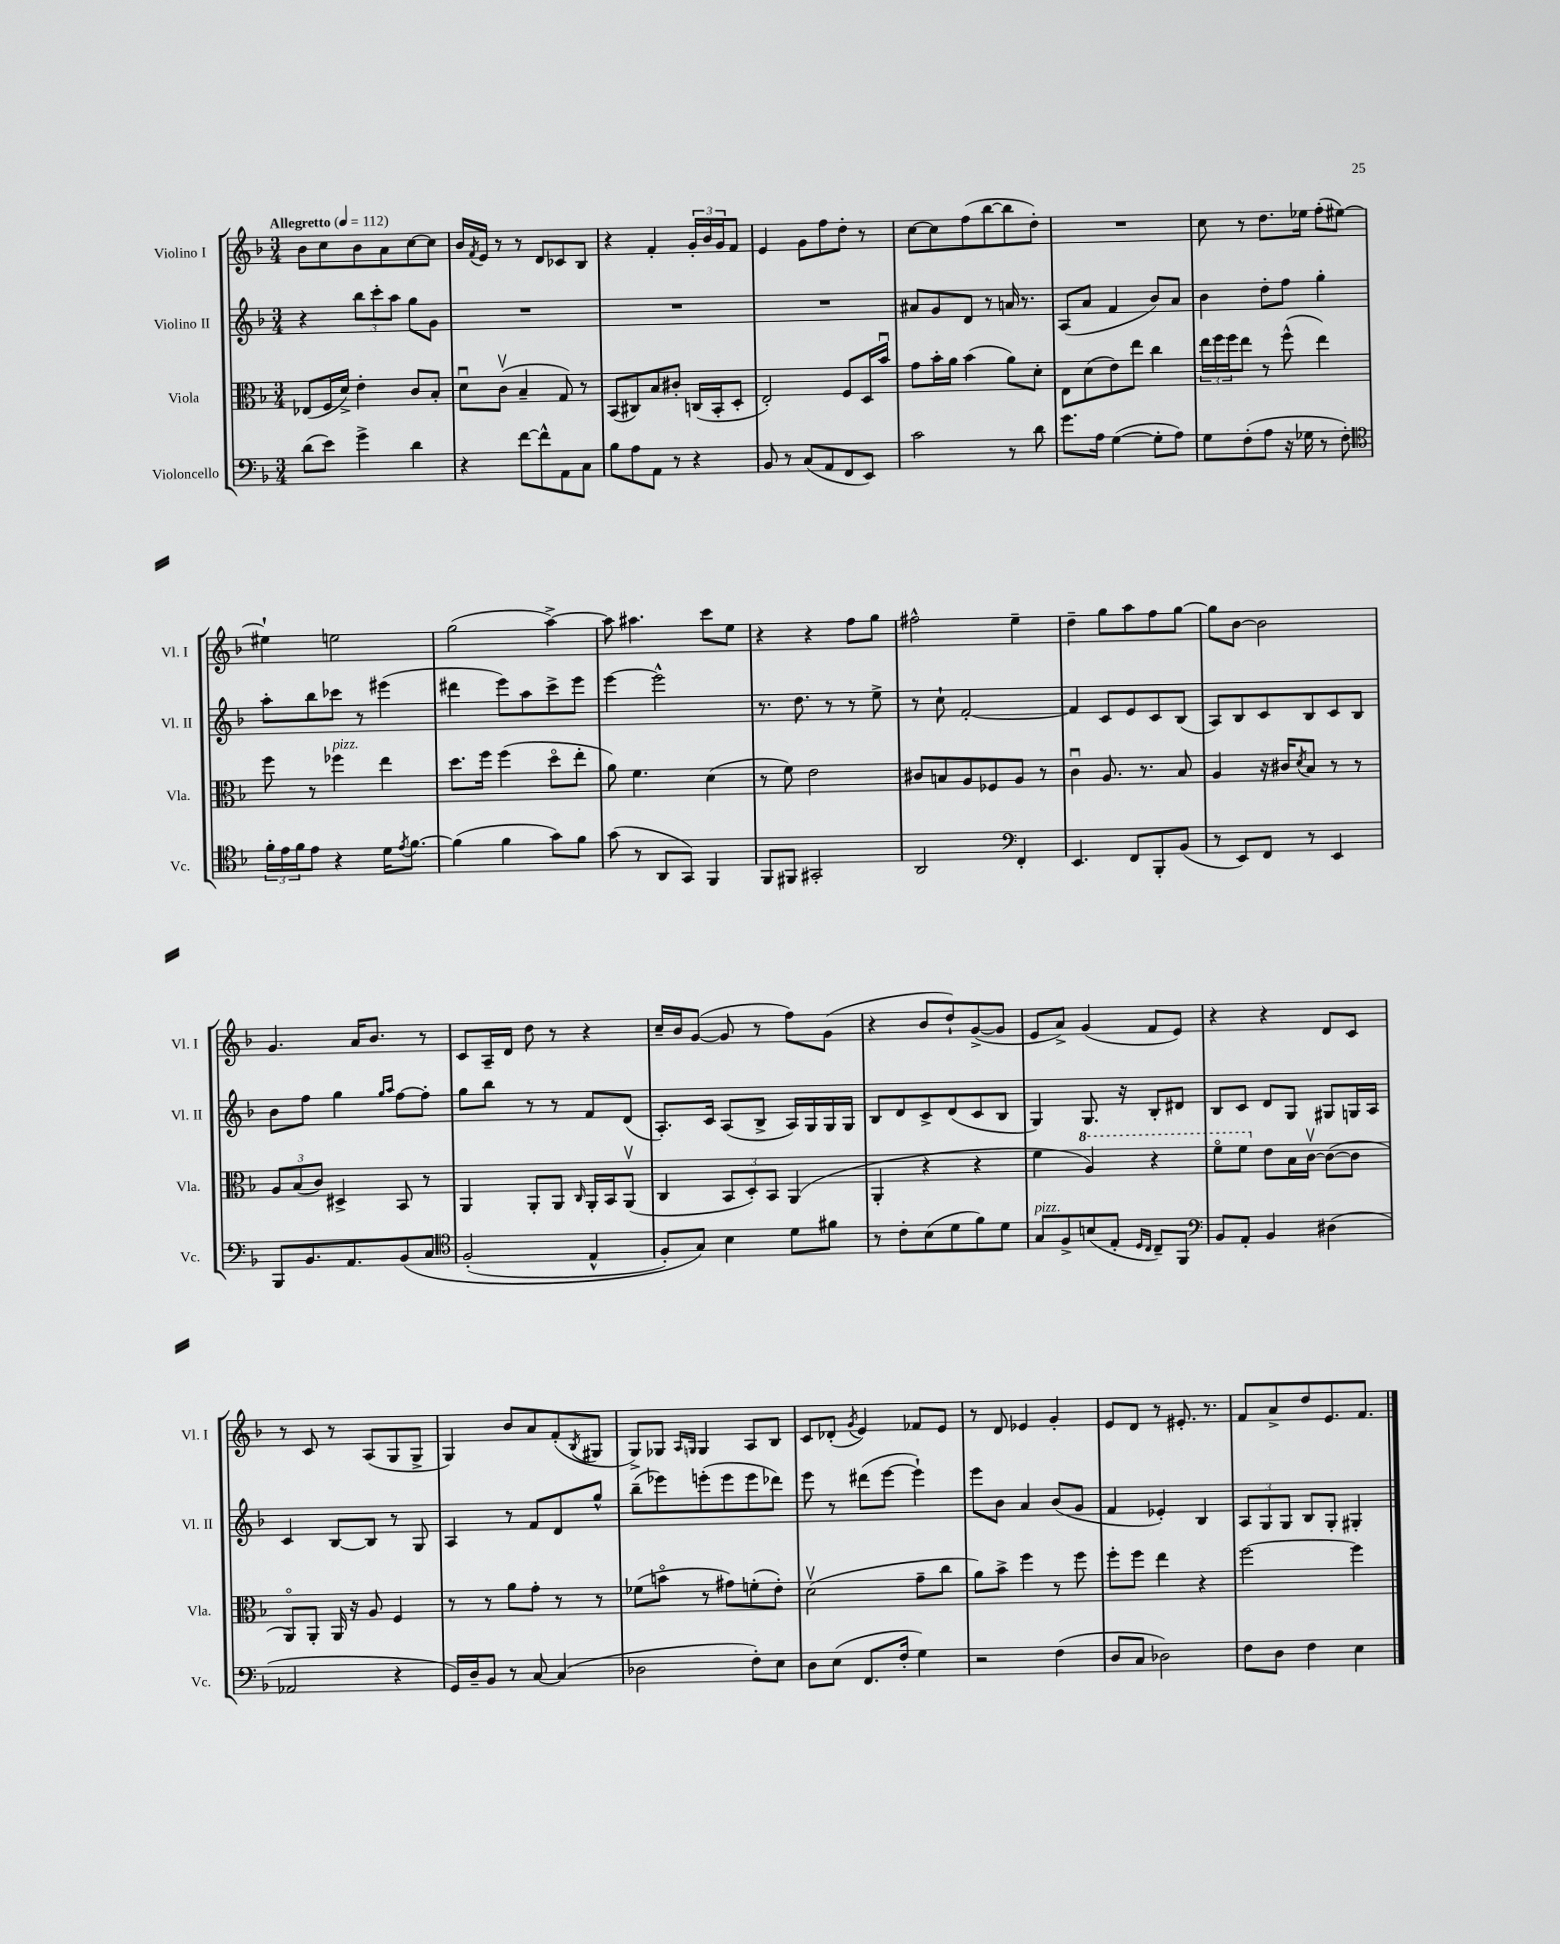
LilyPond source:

<<
\new StaffGroup <<
\new Staff = "s0" \with { instrumentName = "Violino I" shortInstrumentName = "Vl. I" } {
    \clef treble \key f \major \numericTimeSignature \time 3/4 \tempo "Allegretto" 4 = 112
    bes'8 c''8 bes'8 a'8 c''8~ c''8 |
    bes'16 \acciaccatura { f'8 } e'16 r8 r8 d'8 ces'8 bes8 |
    r4 f'4-. \tuplet 3/2 { g'16-. bes'16 g'16 } f'8 |
    e'4 g'8 f''8 d''8-. r8 |
    c''8~ c''8 f''8( bes''8~ bes''8 d''8-.) |
    R2. |
    c''8 r8 d''8. ees''16 f''8-.( eis''8~) |
    eis''4-! e''2 |
    g''2( a''4~->) |
    a''8 ais''4. c'''8 e''8 |
    r4 r4 f''8 g''8 |
    fis''2-^ e''4-- |
    d''4-- g''8 a''8 f''8 g''8~ |
    g''8 bes'8~ bes'2 |
    g'4. a'16 bes'8. r8 |
    c'8 a16-- d'16 d''8 r8 r4 |
    c''16-- bes'16 g'8~( g'8 r8 f''8) g'8( |
    r4 bes'8 d''8-!) g'8~->( g'8 |
    e'8 a'8->) g'4( f'8 e'8) |
    r4 r4 d'8 c'8 |
    r8 c'8 r8 a8( g8 g8-> |
    g4) bes'8 a'8 f'8-.( \acciaccatura { bes8 } gis8 |
    g8->) ges8 \grace { a16 g16 } g4 a8 bes8 |
    c'8 des'8-.( \acciaccatura { g'8 } e'4) fes'8 e'8 |
    r8 d'8 ees'4 g'4-. |
    e'8 d'8 r8 eis'8.-. r8. |
    f'8 a'8-> d''8 e'8. f'8. \bar "|." |
}
\new Staff = "s1" \with { instrumentName = "Violino II" shortInstrumentName = "Vl. II" } {
    \clef treble \key f \major \numericTimeSignature \time 3/4
    r4 \tuplet 3/2 { bes''8 c'''8-. a''8 } g''8 g'8 |
    R2. |
    R2. |
    R2. |
    ais'8 g'8 d'8 r8 a'16 r8. |
    a8( a'8 f'4 bes'8) a'8 |
    bes'4 d''8-. f''8 g''4-. |
    a''8-. bes''8 ces'''8 r8 eis'''4( |
    dis'''4 e'''8) a''8 c'''8-> e'''8 |
    e'''4~ e'''2-^ |
    r8. d''8. r8 r8 e''8-> |
    r8 c''8-! f'2~-. |
    f'4 c'8 e'8 c'8 bes8( |
    a8) bes8 c'8 bes8 c'8 bes8 |
    bes'8 f''8 g''4 \grace { g''16 a''16 } f''8~ f''8-. |
    g''8 bes''8 r8 r8 f'8 d'8( |
    a8.-.) c'16 a8( bes8-> a16) g16 g16 g16 |
    bes8 d'8 c'8-> d'8( c'8 bes8 |
    g4) g8. r16 bes8-. dis'8 |
    bes8 c'8 d'8 g8 gis8 g16 a16 |
    c'4 bes8~ bes8 r8 g8 |
    a4 r8 f'8 d'8 g''8-^ |
    bes''8--( ees'''8) e'''8-.( e'''8 e'''8 des'''8) |
    e'''8 r8 dis'''8( e'''8~ e'''4-!) |
    e'''8 bes'8 a'4 bes'8( g'8 |
    f'4 ees'4-.) bes4 |
    \tuplet 3/2 { a8 g8 g8 } bes8 g8-. gis4-. \bar "|." |
}
\new Staff = "s2" \with { instrumentName = "Viola" shortInstrumentName = "Vla." } {
    \clef alto \key f \major \numericTimeSignature \time 3/4
    ees8( f16 d'16->) e'4-. c'8 bes8-. |
    d'8\downbow c'8\upbow( bes4-- g8) r8 |
    bes,8( cis8) bes8 cis'8-. c16( bes,16-. d8-. |
    e2-.) f8 d16 bes'16\downbow |
    g'8 bes'16-. a'16 bes'4( a'8) d'8-. |
    e8 d'8( e'8) e''8 c''4 |
    \tuplet 3/2 { e''16 f''16 f''16 } e''8 r8 f''8-^( e''4) |
    f''8 r8 fes''4^\markup { \italic "pizz." } e''4 |
    d''8. f''16 f''4( d''8\flageolet e''8-. |
    a'8) f'4. d'4( |
    r8 f'8) e'2 |
    cis'8 b8 a8 fes8 a8 r8 |
    c'4\downbow a8. r8. bes8 |
    a4 r16 cis'16 \acciaccatura { d'8 } bes8 r8 r8 |
    \tuplet 3/2 { a8 bes8( c'8) } dis4-> bes,8 r8 |
    a,4 a,8-. a,8 \grace { c16 } a,16-. bes,16 a,8\upbow( |
    c4 \tuplet 3/2 { bes,8 d8-.) bes,8 } a,4( |
    a,4-. r4 r4 |
    f'4 \ottava #1 a'4) r4 |
    f''8\flageolet f''8 \ottava #0 e'8 bes16 c'16~\upbow c'8~( c'8 |
    a,8\flageolet) a,8-. a,16 r16 a8 f4 |
    r8 r8 a'8 g'8-. r8 r8 |
    fes'8( b'8\flageolet r8 gis'8) f'8-.( e'8-.) |
    d'2\upbow( g'8-- c''8 |
    a'8) bes'8-> f''4 r8 f''8 |
    f''8-. f''8 e''4 r4 |
    f''2~ f''4 \bar "|." |
}
\new Staff = "s3" \with { instrumentName = "Violoncello" shortInstrumentName = "Vc." } {
    \clef bass \key f \major \numericTimeSignature \time 3/4
    d'8( e'8) g'4-> d'4 |
    r4 f'8~ f'8-^ a,8 c8 |
    bes8 a8 a,8 r8 r4 |
    bes,8 r8 c8( a,8 f,8 e,8) |
    c'2 r8 d'8 |
    g'8. a16 g4~( g8-. a8) |
    g8 f8-.( a8 r16 ges16 r8 f8-.) |
    \clef tenor \tuplet 3/2 { f'16-. e'16 f'16 } e'8 r4 d'16 \acciaccatura { e'8 } f'8.~ |
    f'4( f'4 g'8) f'8 |
    g'8( r8 a,8 g,8) f,4 |
    f,8 fis,8 gis,2-. |
    a,2 \clef bass f,4-. |
    e,4. f,8 bes,,8-. bes,8( |
    r8 e,8) f,8 r8 e,4 |
    bes,,8 bes,8. a,8. bes,8\( c8 |
    \clef tenor f2-.( e4-^ |
    f8-.) g8\) bes4 d'8 fis'8 |
    r8 c'8-. bes8( d'8 f'8) d'8 |
    g8^\markup { \italic "pizz." } f8-> b8( e8-. \grace { d16 c16 } c8--) f,8 |
    \clef bass bes,8 a,8-. bes,4 dis4( |
    aes,2 r4 |
    g,16) d16-- bes,8 r8 c8~ c4( |
    des2 f8-.) e8 |
    d8 e8( f,8. f16-. g4) |
    r2 f4( |
    d8 c8 des2) |
    f8 d8 f4 e4 \bar "|." |
}
>>
>>
\layout { \context { \Score \remove "Bar_number_engraver" } }
